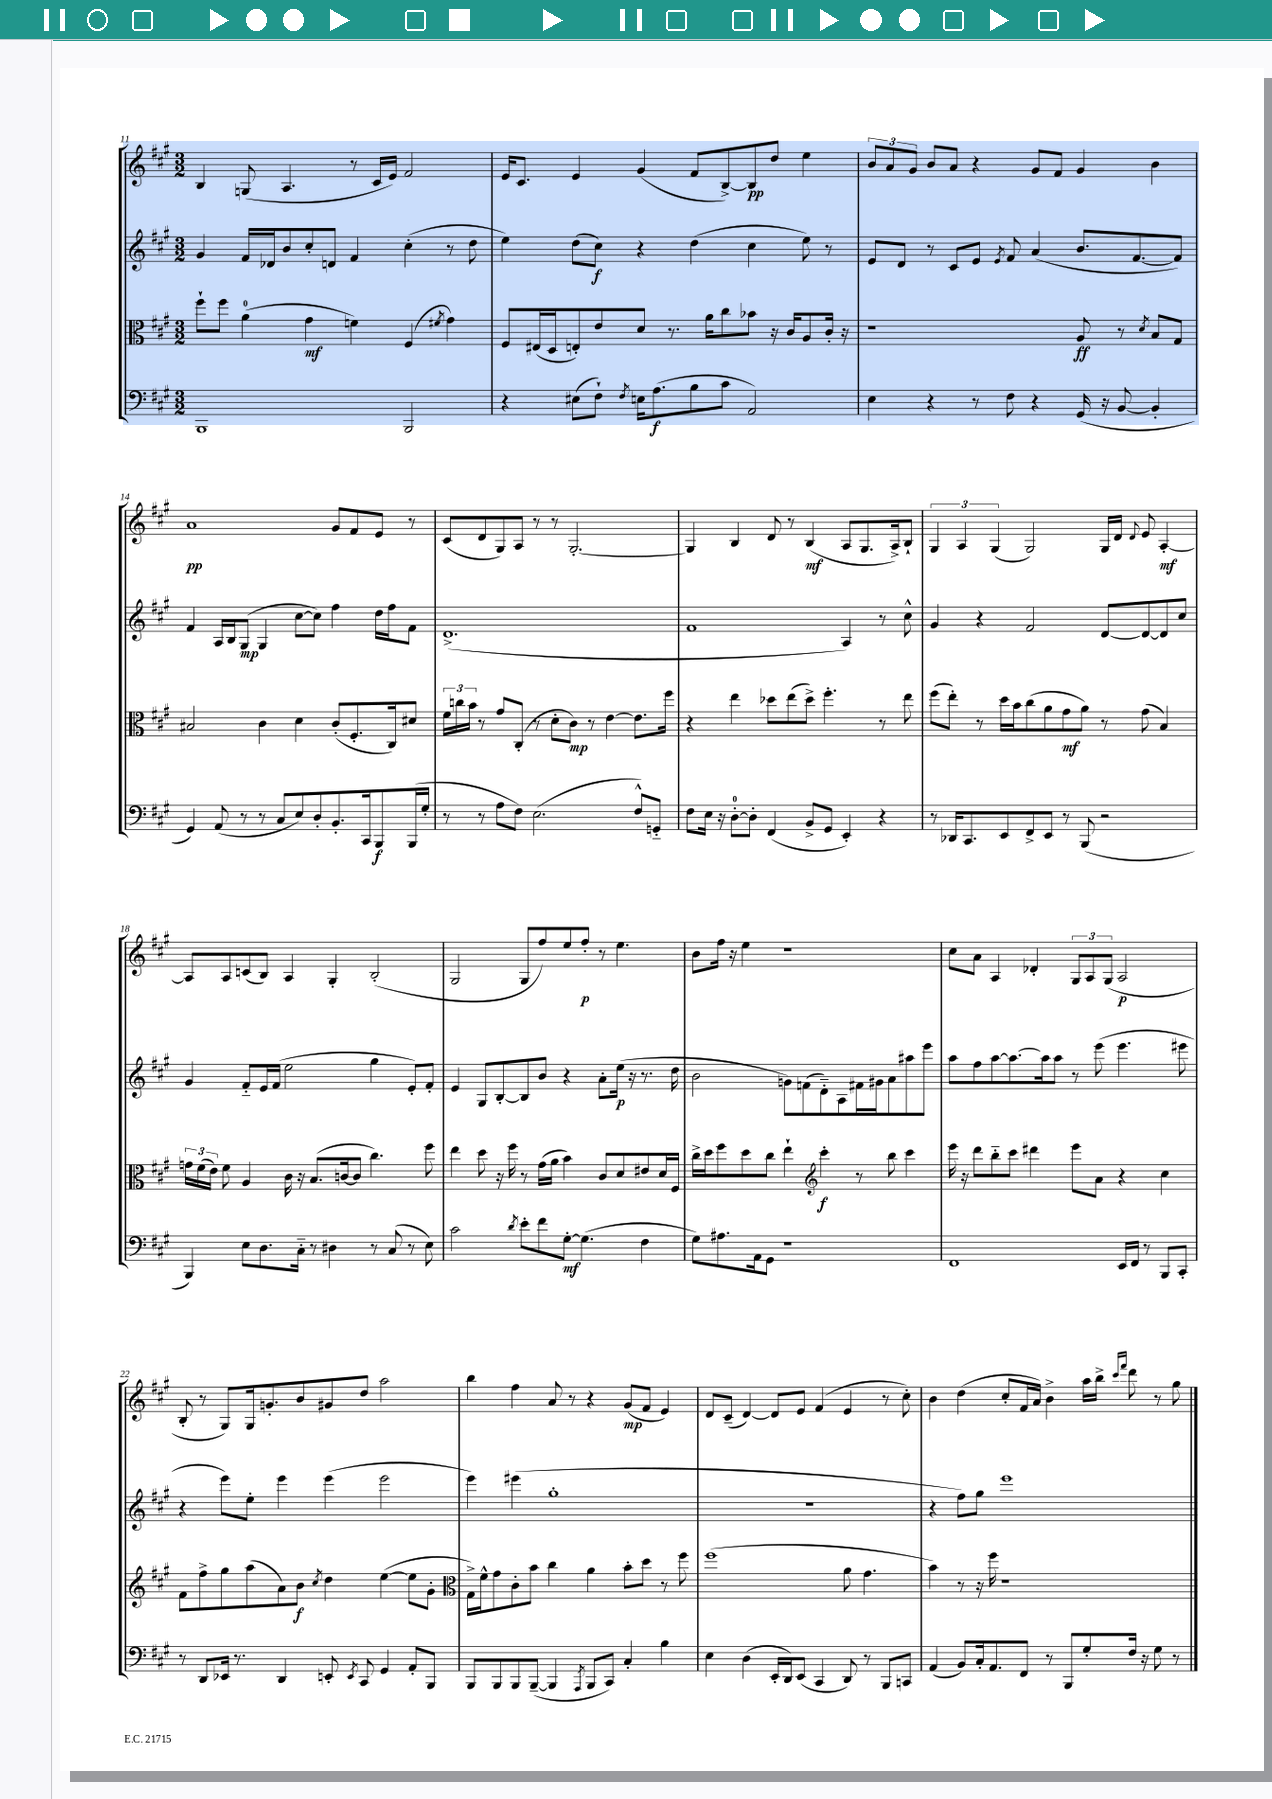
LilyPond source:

<<
\new StaffGroup <<
\new Staff = "s0" {
    \clef treble \key a \major \numericTimeSignature \time 3/2
    \autoBeamOff b4 g8( a4. r8 cis'16[ e'16]) fis'2 |
    e'16[ cis'8.] e'4 gis'4( fis'8[ b8~->) b8\pp d''8] e''4 |
    \tuplet 3/2 { b'8[ a'8 gis'8] } b'8[ a'8] r4 gis'8[ fis'8] gis'4 b'4 |
    a'1\pp gis'8[ fis'8 e'8] r8 |
    cis'8[( d'8 gis8) a8] r8 r8 gis2.~-. |
    gis4 b4 d'8 r8 b4\mf( a8[ gis8. a16->) b8]-! |
    \tuplet 3/2 { gis4 a4 gis4( } gis2) gis16[ d'16] \appoggiatura { d'8 } e'8 a4~-.\mf |
    a8[ a8 c'8( b8]) a4 gis4-. b2-.( |
    gis2 gis8[ fis''8) e''8 fis''8]-.\p r8 e''4. |
    b'8[ fis''16] r16 e''4 r1 |
    cis''8[ a'8] a4 des'4-. \tuplet 3/2 { gis8[ a8 gis8]( } a2\p |
    b8-. r8 gis8[) gis16 g'8.-. b'8 gis'8 d''8] a''2 |
    b''4 fis''4 a'8 r8 r4 gis'8[\mp( fis'8] e'4) |
    d'8[ cis'8]--( d'4~) d'8[ e'8] fis'4( e'4 r8 cis''8-.) |
    b'4 d''4( cis''8[-. fis'16 a'16]) b'4-> a''16[ b''16]-> \grace { cis'''16[ fis'''16] } d'''8 r8 gis''8 \bar "|." |
}
\new Staff = "s1" {
    \clef treble \key a \major \numericTimeSignature \time 3/2
    \autoBeamOff gis'4 fis'16[ des'16 b'8 cis''8-. d'8] fis'4 cis''4-.( r8 d''8 |
    e''4) d''8[( cis''8]\f) r4 d''4( cis''4 e''8) r8 |
    e'8[ d'8] r8 cis'8[ e'8] \acciaccatura { e'8 } fis'8 a'4( b'8.[ fis'8.~ fis'8]) |
    fis'4 a16[ b16 gis8]\mp( gis4 cis''8[~ cis''8]) fis''4 d''16[ fis''16 fis'8] |
    d'1.->( |
    fis'1 a4) r8 cis''8-^ |
    gis'4 r4 fis'2 d'8[~ d'8~ d'8 cis''8] |
    gis'4 fis'8[-_ e'16 fis'16]( e''2 gis''4 e'8[-.) fis'8]-. |
    e'4 gis8[ b8~-. b8 b'8] r4 a'8[-. e''16]\p( r16 r8. d''16 |
    b'2 g'8[) f'8( d'8-_) a8 fis'16 gis'16 a'8 ais''8 e'''8] |
    a''8[ fis''8 a''8~ a''8.~ a''16 a''8] r8 e'''8( e'''4. eis'''8 |
    r4 e'''8[) e''8]-. e'''4 e'''4( e'''2 |
    e'''4) eis'''4( gis''1-. |
    R1. |
    r4 fis''8[) gis''8] e'''1 \bar "|." |
}
\new Staff = "s2" {
    \clef alto \key a \major \numericTimeSignature \time 3/2
    \autoBeamOff fis''8[-! fis''8] a'4-0( gis'4\mf f'4) fis4( \acciaccatura { fis'8 } gis'4) |
    fis8[ eis16( d16 e8-.) e'8 d'8] r8. a'16[ cis''8 bes'8] r16 cis'16[ a8 cis'16]-. r16 |
    r1 a8\ff r8 \acciaccatura { d'8 } b8[ gis8] |
    bis2 cis'4 d'4 cis'8[-.( fis8.-. cis16) dis'8] |
    \tuplet 3/2 { fis'16[ c''16 b'16] } r8 gis'8[ cis8]-.( r8 d'8[-. cis'8]\mp) r8 e'4~ e'8.[ fis''16] |
    r4 e''4 des''8[ e''8( des''8]->) fis''4.-. r8 e''8 |
    fis''8[( e''8]-.) r8 d''16[ b'16 cis''8( a'8 gis'8\mf a'8]) r8 gis'8( b4) |
    \tuplet 3/2 { g'16[ fis'16( e'16]) } fis'8 a4 cis'16 r16 b8.[( c'16~ c'8] cis''4.) fis''8 |
    e''4 d''8 r16 fis''16 r8 gis'16[( a'16] b'4) cis'8[ d'8 eis'8 d'16 fis16] |
    cis''16[-> d''16 fis''8 d''8 cis''8] e''4-! \clef treble cis'''4-.\f r8 b''8 cis'''4 |
    e'''16 r16 d'''8[ b''8-_ cis'''8] dis'''4 e'''8[ a'8] r4 cis''4 |
    fis'8[ fis''8-> gis''8 a''8( a'8) b'8]\f \acciaccatura { cis''8 } d''4 e''4~( e''8[ gis'8]-. |
    \clef alto gis16[->) fis'16-^ gis'8 cis'8-. b'8] cis''4 a'4 b'8[-. d''8] r8 fis''8 |
    fis''1( a'8 gis'4. |
    b'4) r8 r16 fis''16 r1 \bar "|." |
}
\new Staff = "s3" {
    \clef bass \key a \major \numericTimeSignature \time 3/2
    \autoBeamOff b,,1 b,,2 |
    r4 eis8[( fis8]-!) \acciaccatura { fis8 } e16[ a8.\f( b8 cis'8] a,2) |
    e4 r4 r8 fis8 r4 gis,16( r16 b,8~ b,4-. |
    gis,4) a,8( r8 r8 cis8[ e8) d8-. b,8.-. cis,16 b,,8\f b,,16( gis16]-. |
    r8 r8 a8[ fis8]) e2.( fis8[-^) g,8]-_ |
    fis8[ e16] r16 d8[-0~-. d8]-. fis,4( b,8[-> gis,8] e,4-.) r4 |
    r8 des,16[ cis,8. e,8 fis,8-> e,8] r8 b,,8( r2 |
    b,,4) e8[ d8. cis16]-_ r8 dis4 r8 cis8( r8 e8) |
    cis'2 \acciaccatura { d'8 } e'8[-. fis'8 gis8]~-.\mf gis4.( fis4 |
    gis8[) ais8. a,16 gis,8] r1 |
    fis,1 e,16[ fis,16] r8 b,,8[ cis,8]-. |
    r8 d,8[ ees,16] r8. d,4 e,8-. \acciaccatura { e,8 } cis,8 gis,4 a,8[-. b,,8] |
    b,,8[ b,,8 b,,8 b,,8]~--( b,,4 \acciaccatura { a,,8 } b,,8[ cis,8]) cis4-. b4 |
    e4 d4( e,16[-. d,16) e,8]( cis,4 d,8) r8 b,,8[ c,8] |
    a,4( b,8[) cis16-. a,8. fis,8] r8 b,,8[ gis8-. fis16] r16 gis8 r8 \bar "|." |
}
>>
>>
\layout { \context { \Score currentBarNumber = #11 } }
